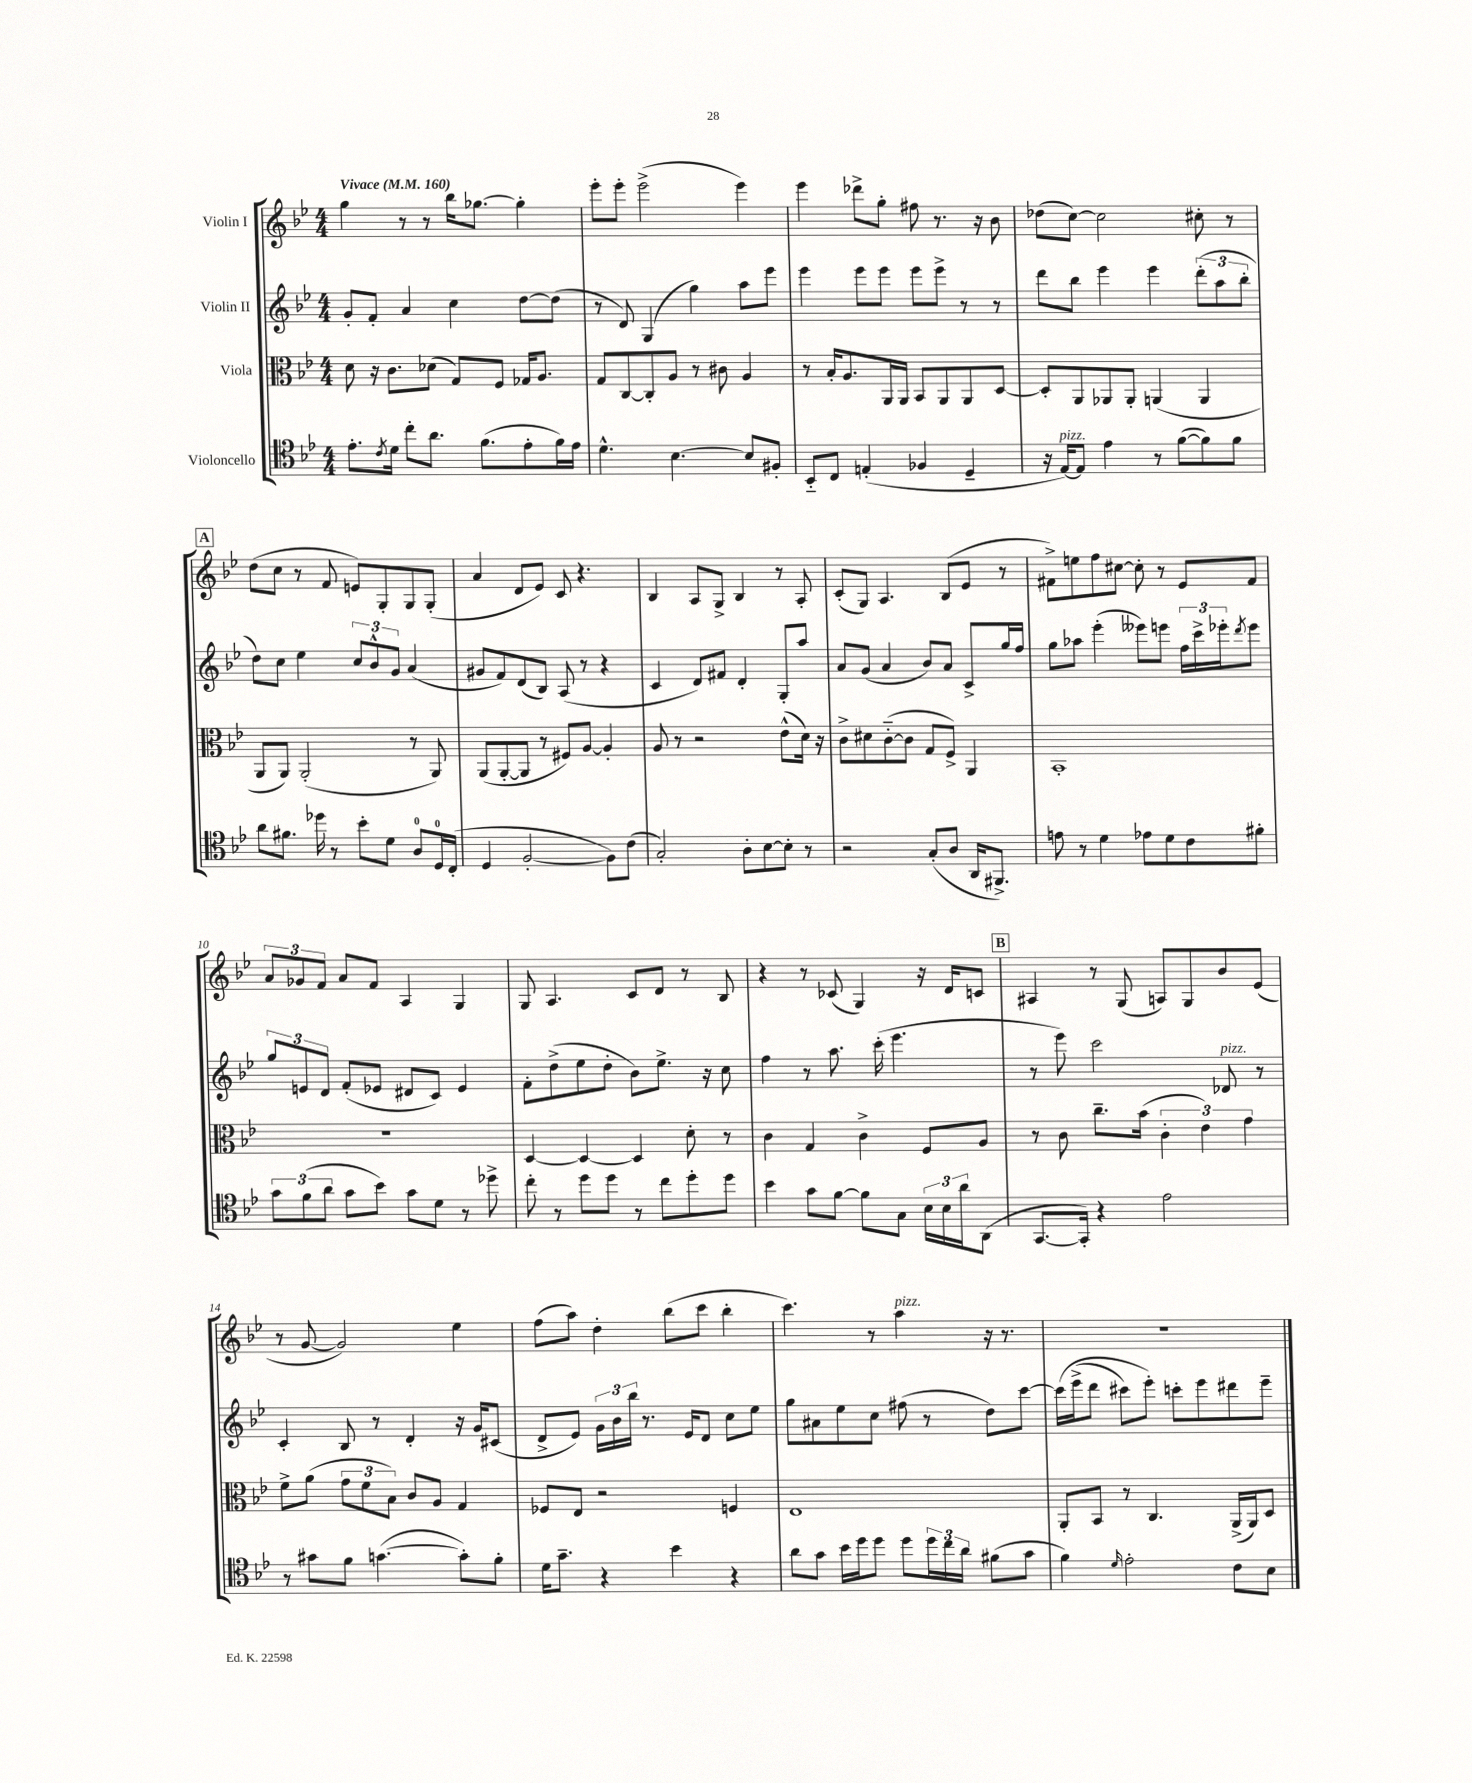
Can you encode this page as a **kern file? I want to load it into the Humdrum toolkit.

**kern	**kern	**kern	**kern
*part4	*part3	*part2	*part1
*staff4	*staff3	*staff2	*staff1
*I"Violoncello	*I"Viola	*I"Violin II	*I"Violin I
*clefC4	*clefC3	*clefG2	*clefG2
*k[b-e-]	*k[b-e-]	*k[b-e-]	*k[b-e-]
*M4/4	*M4/4	*M4/4	*M4/4
*MM160	*MM160	*MM160	*MM160
=1	=1	=1	=1
!	!	!	!LO:TX:a:B:t=Vivace
8.e-'\L	8d\	8g'/L	4gg\
.	16r	8f'/J	.
8qc/	.	.	.
16d\Jk	8.c\L	.	.
8cc'\L	.	4a/	8r
8.a\J	(8d-X\J	.	8r
.	8G/L)	4cc\	16bb-\KL
(8.f\L	.	.	[8.gg-X\J
.	8F/J	.	.
8e-'\	16G-X/KL	[8dd\L	4gg-'\]
.	8.A/J	.	.
16f\L)	.	(8dd\J]	.
16e-\JJ	.	.	.
=2	=2	=2	=2
4.d^^\	8G/L	8r	8eee-'\L
.	[8C/	8d/)	8eee-'\J
.	8C'/]	(4G/	(2eee-^\
[4.B-\	8A/J	.	.
.	8r	4gg\)	.
.	8c#X\	.	.
8B-/L]	4A/	8aa\L	4eee-\)
8F#X'/J	.	8eee-\J	.
=3	=3	=3	=3
8BB-/L	8r	4eee-\	4eee-\
8C/J	16B-'/KL	.	.
.	8.A/	.	.
(4En'/	.	8eee-\L	8ddd-X^\L
.	16AA/L	8eee-\J	8gg'\J
.	16AA/JJ	.	.
4F-X/	8BB-/L	8eee-\L	8ff#X\
.	8AA/	8eee-^\J	8.r
4D~/	8AA/	8r	.
.	.	.	16r
.	[8D/J	8r	8b-\
=4	=4	=4	=4
16r	8D'/L]	8ddd\L	(8dd-X\L
!LO:TX:a:i:t=pizz.	!	!	!
[16E-/KL)	.	.	.
8E-/J]	8AA/	8bb-\J	[8cc\J)
4e-\	8AA-X/	4eee-\	2cc\]
.	8AA-'/J	.	.
8r	(4AAn/	4eee-\	.
([8f\L	.	.	.
8f\])	4AA/	(12ddd'\L	8cc#X'\
.	.	12aa\	.
8f\J	.	.	8r
.	.	12bb-'\J	.
!!LO:LB:g=z
!!LO:REH:place=s1:t=A
=5	=5	=5	=5
8a\L	8AA/L	8dd\L)	(8dd\L
8.f#X\J	8AA/J)	8cc\J	8cc\J
.	(2AA'/	4ee-\	8r
16dd-X\	.	.	.
8r	.	.	8f/
8b-'\L	.	12cc/L	8en/L)
.	.	12b-^^/	.
8d\J	.	.	8G'/
.	.	12g/J	.
8A/L	8r	(4a/	8G/
16D/L	8AA/)	.	(8G'/J
(16C'/JJ	.	.	.
=6	=6	=6	=6
4D/	(8AA/L	8g#X/L	4a/
.	[8AA'/	8f/)	.
[2F'/	8AA/J]	(8d/	8d/L
.	8r	8B-/J)	8e-/J)
.	8F#X/L)	(8A/	8c/
.	[8A/J	8r	4.r
8F\L])	4A'/]	4r	.
(8c\J	.	.	.
=7	=7	=7	=7
2G'/)	8A/	4c/	4B-/
.	8r	.	.
.	2r	8d/L)	8A/L
.	.	8f#X/J	8G^/J
8A'\L	.	4d'/	4B-/
[8B-\	.	.	.
8B-'\J]	(8e-^^\L	8G'/L	8r
8r	16d\Jk)	8aa/J	8A'/
.	16r	.	.
=8	=8	=8	=8
2r	8c^\L	8a/L	(8c'/L
.	8d#X\	(8g/J	8G/J)
.	([8c\	4a/	4.A/
.	8c\J]	.	.
(8G'/L	8G/L	8b-/L)	.
8A/J	8F^/J)	8a/J	(8B-/L
16AA/KL	4AA/	8c^/L	8e-/J
8.FF#X^/J)	.	.	.
.	.	16gg/L	8r
.	.	16ff/JJ	.
=9	=9	=9	=9
8en\	1BB-'	8gg\L	8f#X^\L)
8r	.	8aa-X\J	8een\
4d\	.	(4eee-'\	8ff\
.	.	.	[8cc#X\J
8e-X\L	.	8eee--X\L)	8cc#'\]
8d\	.	8eeen\J	8r
8c\	.	24ff\LL	8e-/L
.	.	24ccc^\	.
.	.	24eee-X'\J	.
.	.	8qddd/	.
8f#X'\J	.	8eee-\J	8f#/J
!!LO:LB:g=z
=10	=10	=10	=10
12g\L	1r	12gg/L	12a/L
(12f\	.	12en/	12g-X/
12a\J	.	12d/J	12f/J
8g\L	.	(8f'/L	8a/L
8b-\J)	.	8e-X/J	8f/J
8g\L	.	8d#X/L	4A/
8d\J	.	8c/J)	.
8r	.	4e-/	4G/
8dd-X^\	.	.	.
=11	=11	=11	=11
8cc'\	[4D/	8f'\L	8G/
8r	.	(8dd^\	4.A/
8dd\L	4D/_	8ee-\	.
8dd\J	.	8dd'\J	.
8r	4D/]	8b-\L)	8c/L
8cc\L	.	8.ee-^\J	8d/J
8dd'\	8d'\	.	8r
.	.	16r	.
8dd\J	8r	8cc\	8B-/
=12	=12	=12	=12
4b-\	4c\	4ff\	4r
8g\L	4G/	8r	8r
[8f\J	.	8.aa\	(8c-X/
8f\L]	4c^\	.	4G/)
.	.	(16ccc'\	.
8G\J	.	4.eee-\	.
24B-\LL	8F/L	.	16r
24B-\	.	.	.
.	.	.	16d/KL
24a\J	.	.	.
(8AA\J	8A/J	.	8cn/J
!!LO:REH:place=s1:t=B
=13	=13	=13	=13
[8.GG/L	8r	8r	4A#X/
.	8c\	8eee-\)	.
16GG'/Jk])	.	.	.
4r	8.cc~\L	2ccc\	8r
.	.	.	(8G/
.	(16b-\Jk	.	.
2e-\	6c'\	.	8An/L)
.	.	.	8G/
.	6e-\)	.	.
!	!	!LO:TX:a:i:t=pizz.	!
.	.	8d-X/	8b-/
.	6g\	.	.
.	.	8r	(8e-/J
!!LO:LB:g=z
=14	=14	=14	=14
8r	8f^\L	4c'/	8r
8g#X\L	(8a\J	.	[8g/
8f\J	12g\L	8B-/	2g/])
.	12f\	.	.
([4.gn\	.	8r	.
.	12B-\J)	.	.
.	8c/L	4d'/	.
.	8A/J	.	.
8g'\L])	4G/	16r	4ee-\
.	.	16g/KL	.
8f'\J	.	(8c#X/J	.
=15	=15	=15	=15
16d\KL	8F-X/L	8d^/L	(8ff\L
8.g~\J	.	.	.
.	8E-/J	8e-/J)	8aa\J)
4r	2r	24g\LL	4dd'\
.	.	24b-\	.
.	.	24bb-\JJ	.
.	.	8.r	.
4b-\	.	.	(8bb-\L
.	.	16e-/KL	.
.	.	8d/J	8ccc\J
4r	4Fn/	8cc\L	4bb-'\
.	.	8ee-\J	.
=16	=16	=16	=16
8a\L	1E-	8gg\L	4.ccc\)
8g\J	.	8a#X\	.
16b-\LL	.	8ee-\	.
16dd\J	.	.	.
8dd\J	.	8cc\J	8r
!	!	!	!LO:TX:a:i:t=pizz.
8dd\L	.	(8ff#X\	4aa\
24dd\L	.	8r	.
24cc\	.	.	.
24a\JJ	.	.	.
(8f#X\L	.	8dd\L)	16r
.	.	.	8.r
8g\J	.	[8ccc\J	.
=17	=17	=17	=17
4f\)	8AA'/L	(16ccc\LL]	1r
.	.	(16eee-^\J	.
.	8BB-/J	8ddd\J	.
16qqd/	.	.	.
2e-'\	8r	8ccc#X\L)	.
.	4.C/	8eee-'\J)	.
.	.	8cccn'\L	.
.	.	8eee-\	.
8c\L	(16AA^/LL	8ddd#X\	.
.	16AA/J)	.	.
8B-\J	8D/J	8eee-~\J	.
==	==	==	==
*-	*-	*-	*-
